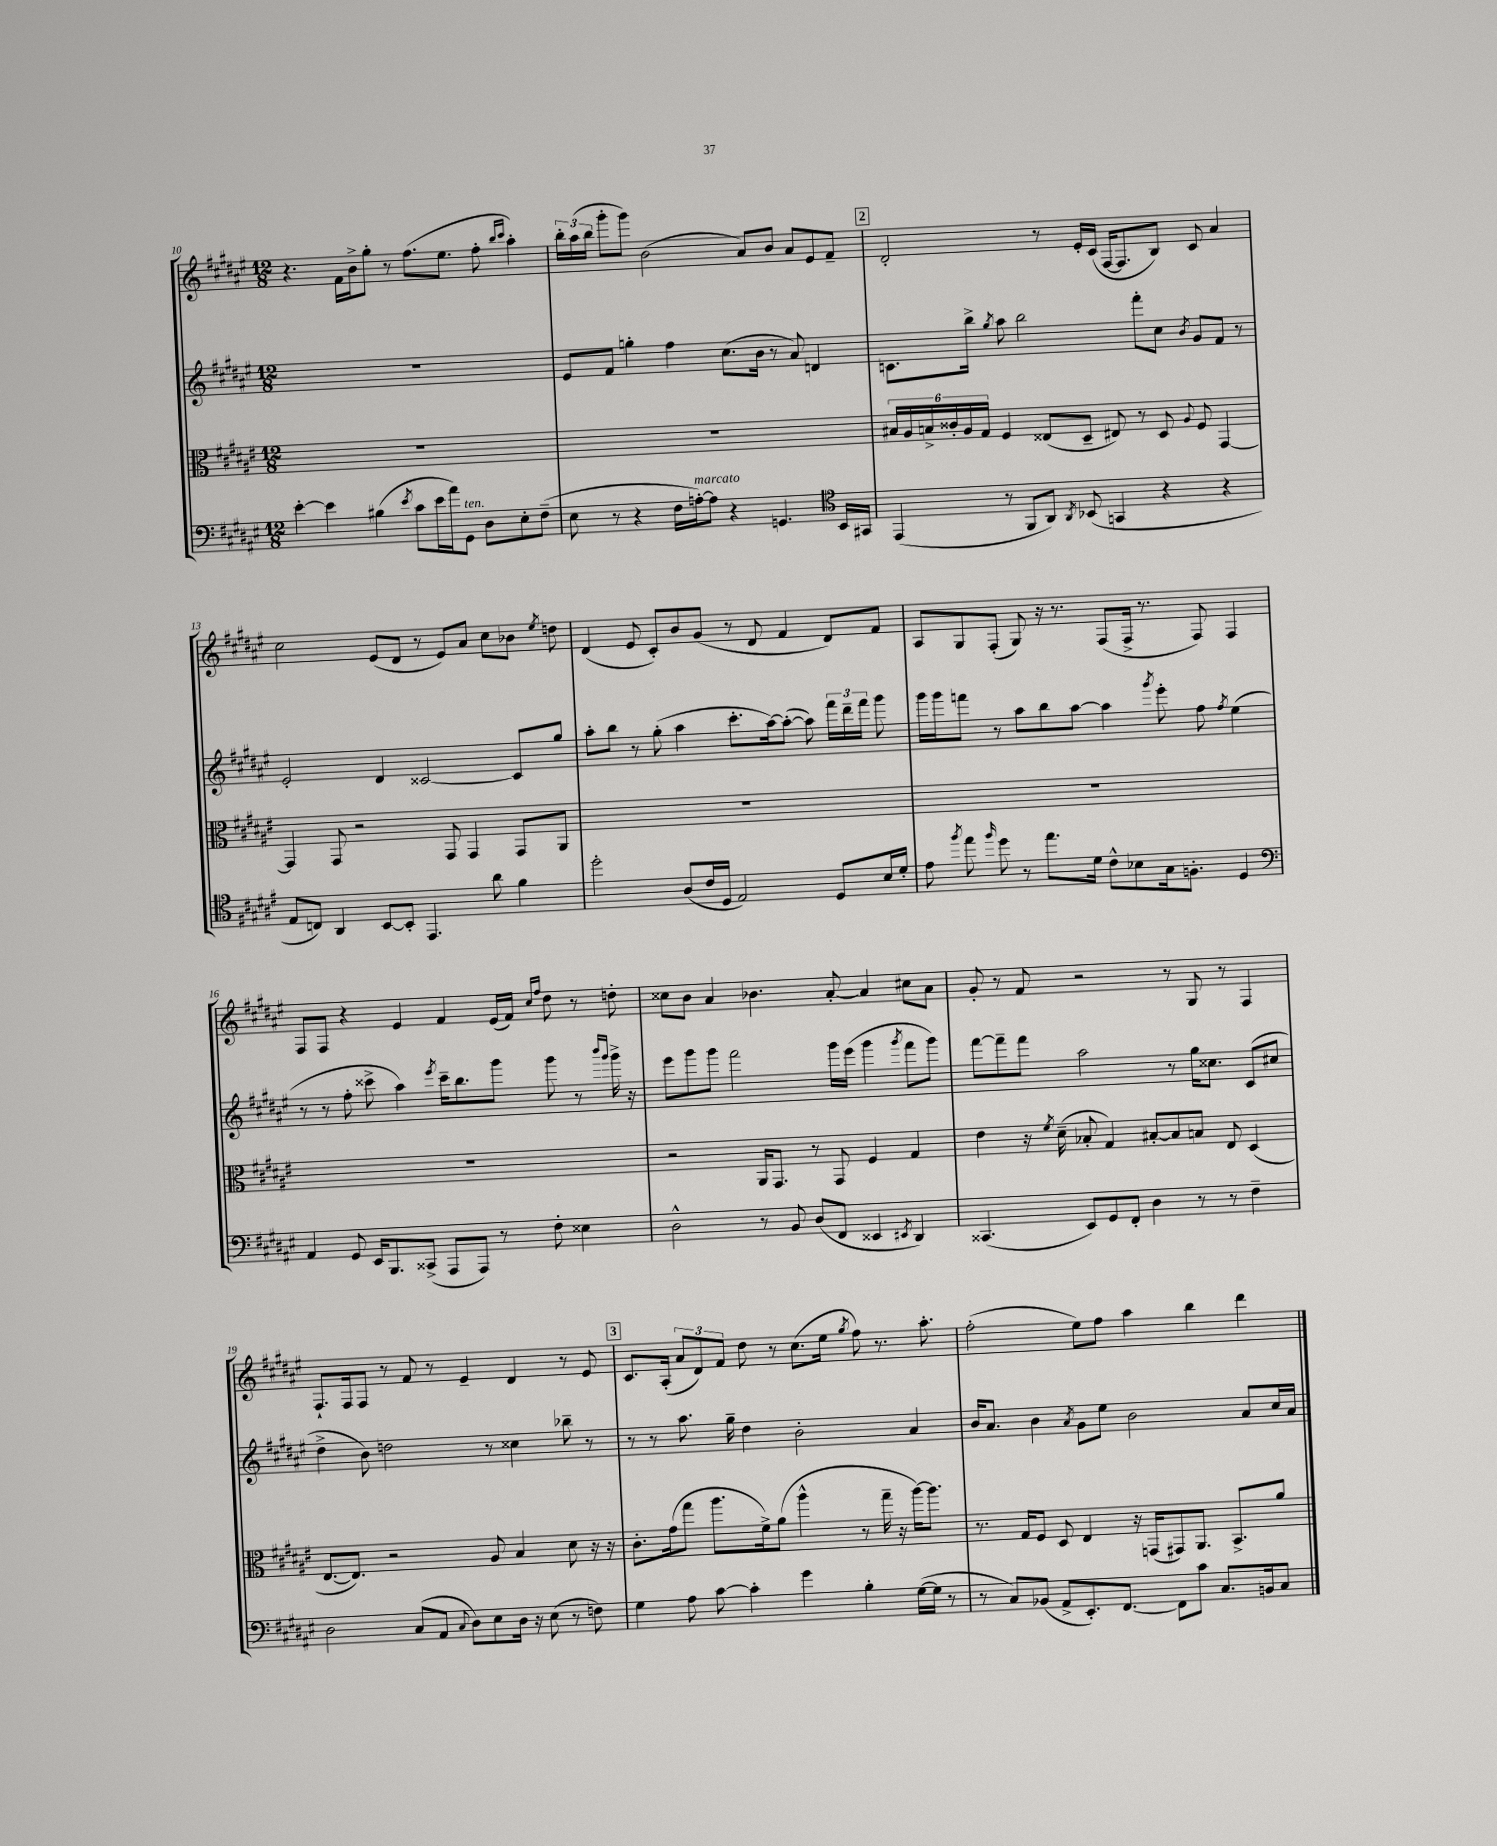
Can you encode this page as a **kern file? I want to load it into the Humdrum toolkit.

**kern	**kern	**kern	**kern
*staff4	*staff3	*staff2	*staff1
*clefF4	*clefC3	*clefG2	*clefG2
*k[f#c#g#d#a#e#]	*k[f#c#g#d#a#e#]	*k[f#c#g#d#a#e#]	*k[f#c#g#d#a#e#]
*M12/8	*M12/8	*M12/8	*M12/8
[4e#'	1.r	1.r	4.r
4e#]	.	.	.
.	.	.	16f#
.	.	.	16b^
(4B#	.	.	8gg#'
.	.	.	8r
8qe#	.	.	.
8c#	.	.	(8.ff#
16e#	.	.	.
16a#)	.	.	8.ee#
8GG#	.	.	.
8D#	.	.	8ff#'
.	.	.	16qqbb
.	.	.	16qqccc#
8E#'	.	.	4aa#')
(8F#~	.	.	.
=	=	=	=
8E#	1.r	8e#	24bb'
.	.	.	(24aa#
.	.	.	24bb
8r	.	8f#	8ggg#'
4r	.	4gg'	8ggg#)
.	.	.	(2b
16F#	.	4ff#	.
[16A')	.	.	.
8A]	.	.	.
4r	.	(8.cc#	.
.	.	.	8a#)
.	.	16b	.
4.GG	.	8r	8b
.	.	8a#)	8a#
.	.	4d	8e#
*clefC4	*	*	*
16BB	.	.	8f#~
16GG#	.	.	.
=	=	=	=
(4EE#	24B#	8.c	2d#'
.	24A#	.	.
.	24B^	.	.
.	24c##'	.	.
.	24A#	.	.
.	.	16bb^	.
.	24G#	.	.
.	.	8qgg#	.
8r	4F#	8aa#	.
8FF#	.	2bb	.
8AA#)	(8E##	.	8r
8qAA#	.	.	.
(8BB-	8D#~	.	16e#'
.	.	.	(16c#
4GG	8E#)	.	[16F#
.	.	.	8.F#]
.	8r	8fff#'	.
4r	8D#	8cc#	8B)
.	8qqA#	8qb	.
.	8F#	8g#	8c#
4r	[4GG#	8f#	4a#
.	.	8r	.
=	=	=	=
8E#	4GG#]	2e#'	2cc#
8C)	.	.	.
4AA#	8GG#	.	.
.	2r	.	.
[8BB	.	4d#	(8e#
8BB']	.	.	8d#
4.EE#	.	[2c##	8r
.	8GG#	.	8e#)
.	4GG#	.	8a#
8a#	.	.	8cc#
4f#	8GG#	8c##]	8b-
.	.	.	8qee#
.	8AA#	8gg#	8dd
=	=	=	=
2dd#'	1.r	8aa#'	(4d#
.	.	8bb	.
.	.	8r	8e#
.	.	(8gg#'	8c#')
(8A#	.	4aa#	8b
16c#	.	.	(8g#
16D#	.	.	.
2E#)	.	8.ccc#'	8r
.	.	.	8d#
.	.	[16aa#)	.
.	.	(8aa#'_	4f#
.	.	8aa#])	.
8D#	.	24fff#	8d#)
.	.	24ddd#~	.
.	.	24fff#	.
16B	.	8ggg#	8f#
16d#'	.	.	.
=	=	=	=
8e#	1.r	16ggg#	8A#
.	.	16ggg#	.
8qff#	.	.	.
8ee#	.	8fff	8G#
16qqff#	.	.	.
8dd#	.	8r	(8F#'
8r	.	8aa#	8G#)
8.ee#	.	8bb	16r
.	.	.	8.r
.	.	[8aa#	.
16d#	.	.	.
8c#^^	.	4aa#]	(8F#
8B-	.	.	16F#^
.	.	.	8.r
.	.	8qggg#	.
16G#	.	8eee#'	.
8.F'	.	.	.
.	.	8ff#	8F#)
.	.	8qff#	.
4D#	.	(4ee#	4F#
=	=	=	=
*clefF4	*	*	*
4AA#	1.r	8r	8F#
.	.	8r	8F#
8GG#	.	8ff#'	4r
16EE#	.	8ccc##^	.
8.BBB	.	.	.
.	.	4aa#)	4e#
(8CC##^	.	.	.
.	.	8qeee#	.
8AAA#	.	16ccc##~	4f#
.	.	8.bb	.
8AAA#)	.	.	.
8r	.	8ggg#	(16e#
.	.	.	16f#)
.	.	.	16qqcc#
.	.	.	16qqff#
8F#'	.	8ggg#	8dd#
4E##	.	8r	8r
.	.	16qqbbb	.
.	.	16qqggg#	.
.	.	16ggg#^	8dd'
.	.	16r	.
=	=	=	=
2D#^^	2r	8eee#	8cc##
.	.	8ggg#	8b
.	.	8ggg#	4a#
.	.	2fff#	.
8r	16AA#	.	4.b-
.	8.GG#	.	.
8BB	.	.	.
(8D#	8r	.	.
8FF#	8GG#	16ggg#	[8a#'
.	.	(16eee#	.
4EE##	4F#	4ggg#	4a#]
8qEE#	.	8qggg#	.
4DD#)	4G#	8fff#	8cc#
.	.	8ggg#)	8a#
=	=	=	=
(4.CC##	4e#	[8fff#	8g#'
.	.	8fff#~]	8r
.	16r	8fff#	8f#
.	8qf#	.	.
.	(16d#~	.	.
8EE#)	8B-'	2aa#	2r
8GG#	4G#)	.	.
8FF#'	.	.	.
4D#	[8B#'	.	.
.	8B#]	8r	8r
8r	8B	16gg#	8G#
.	.	8.cc##	.
8r	8E#	.	8r
4F#~	(4D#	(8c#	4F#
.	.	8cc#	.
=	=	=	=
2D#	[8.E#	4dd#^	8.F#`
.	8.E#])	.	16F#
.	.	8b)	8F#
.	2r	2dd	8r
(8C#	.	.	8f#
8AA#	.	.	8r
8qqC#	.	.	.
8D#)	.	.	4e#~
8E#	8A#	8r	.
16D#	4B	4cc##	4d#
16r	.	.	.
(8E#	.	.	.
8r	8d#	8bb-~	8r
8F)	16r	8r	8e#
.	16r	.	.
=	=	=	=
4G#	8.c#'	8r	8.c#
.	.	8r	.
.	(16g#	.	(16A#'
8A#	8gg#	8.aa#	12a#
.	.	.	12d#)
[8c#	8.aa#	.	.
.	.	.	12f#
.	.	16gg#~	.
4c#']	.	4dd#	8dd#
.	16f#^)	.	.
.	(8a#	.	8r
4g#	4aa#^^	2b'	(8.cc#
.	.	.	16ee#
.	.	.	8qgg#
4B'	8r	.	8ff#)
.	16gg#~	.	8.r
.	16r	.	.
([16G#	[16aa#)	4a#	.
16G#]	8.aa#]	.	8.aa#'
8r	.	.	.
=	=	=	=
8r	8.r	16b	(2ff#'
.	.	8.a#	.
8C#)	.	.	.
.	16G#	.	.
(8BB-	8F#	4b	.
8AA#^	8D#	.	.
.	.	8qa#	.
8.EE#')	4E#	8g#	8ee#)
.	.	8ee#	8ff#
[8.FF#	.	.	.
.	16r	2b	4aa#
.	(16GG	.	.
8FF#]	8GG#)	.	.
8c#	8.AA#	.	4bb
8.C#	.	.	.
.	8.BB^	.	.
.	.	8a#	4ddd#
16BB	.	.	.
8C#	8a#	16cc#	.
.	.	16a#	.
==	==	==	==
*-	*-	*-	*-
